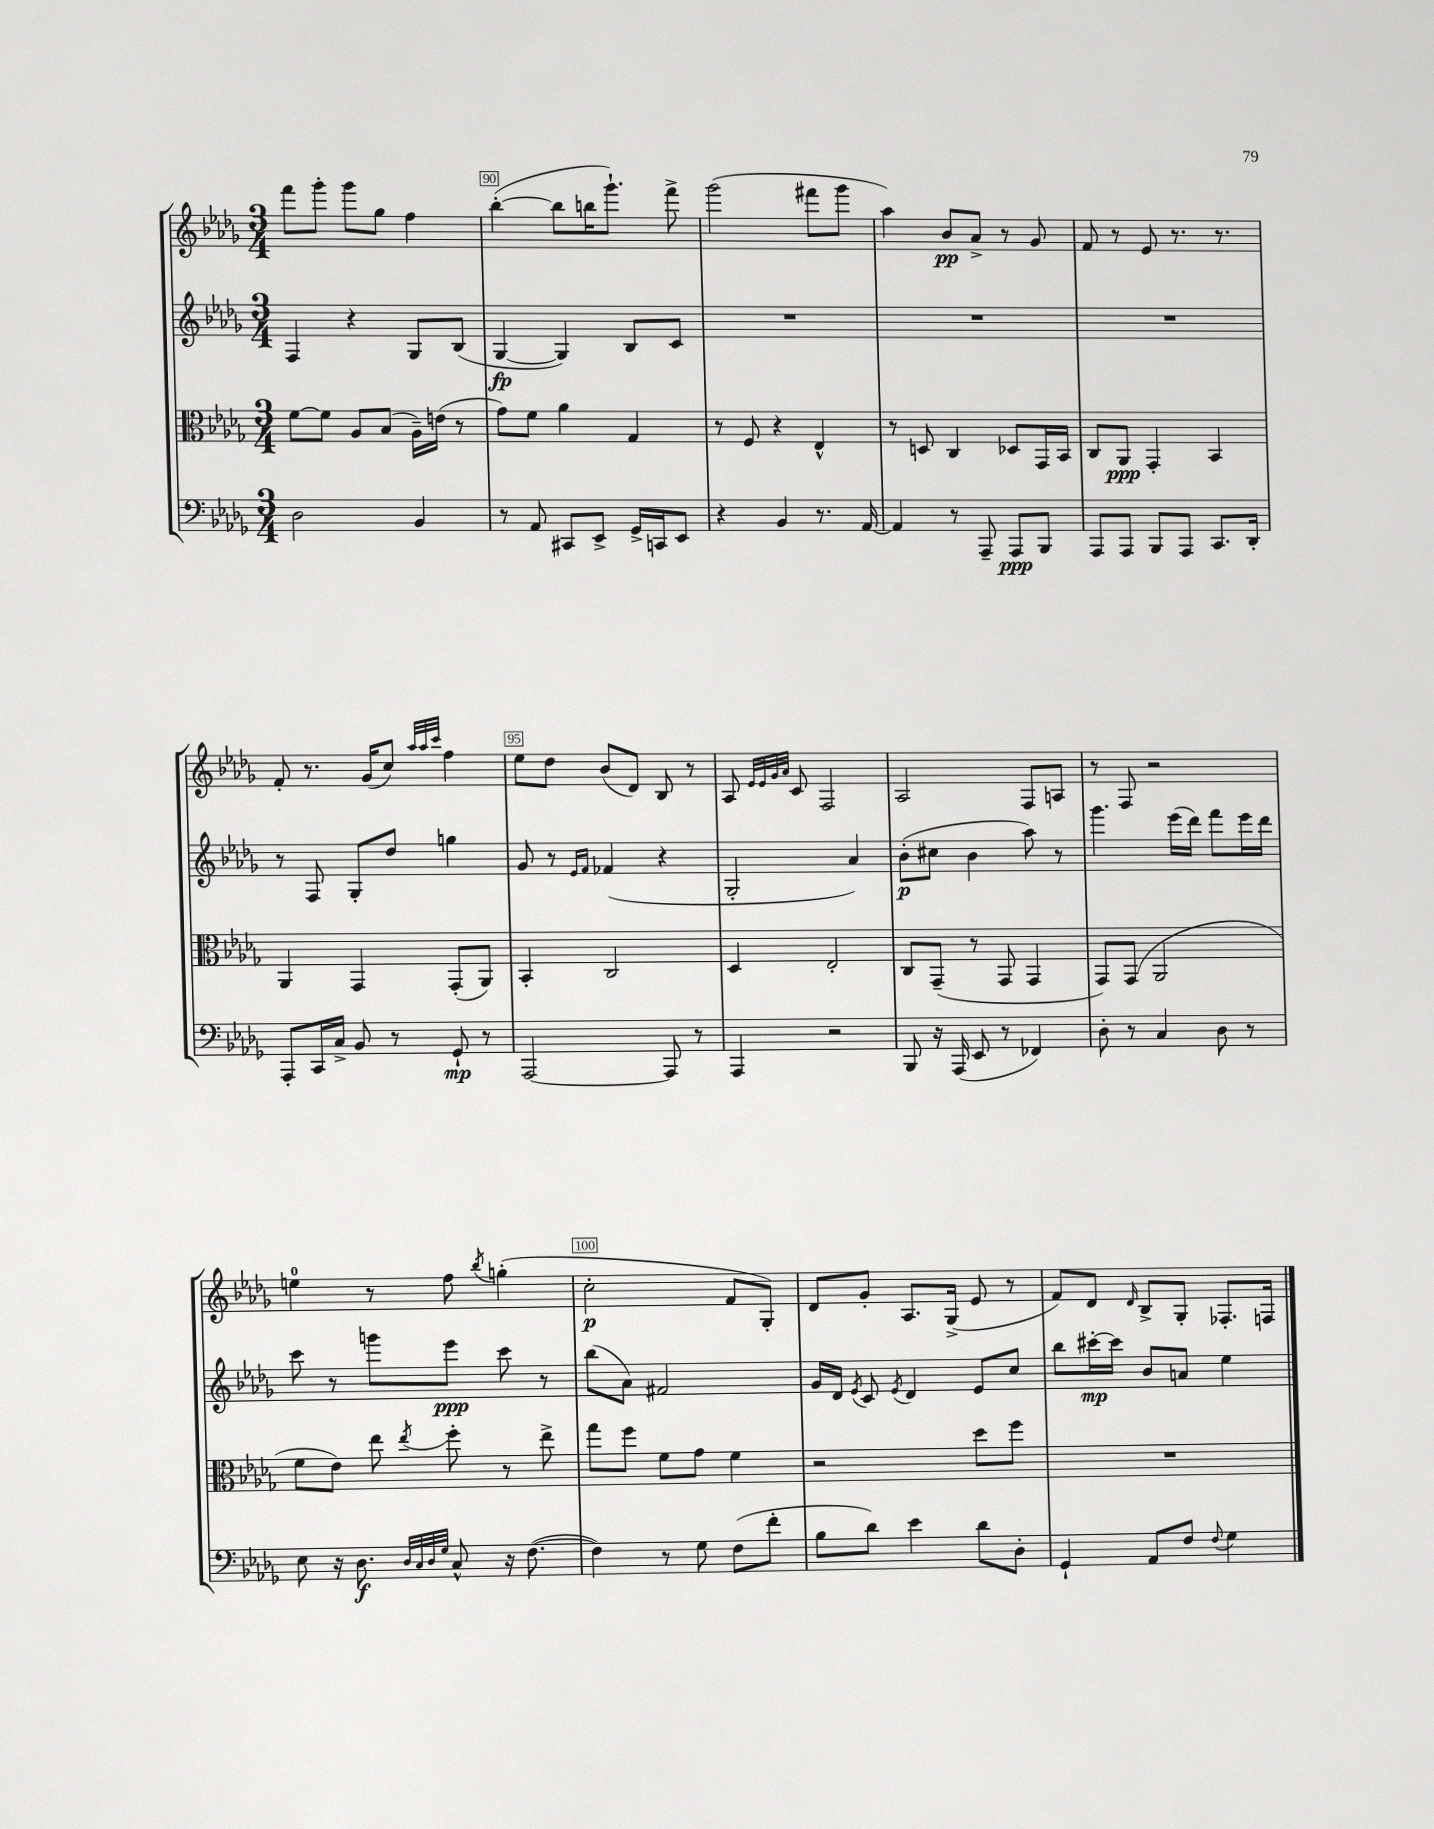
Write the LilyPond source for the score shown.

<<
\new StaffGroup <<
\new Staff = "s0" {
    \clef treble \key des \major \numericTimeSignature \time 3/4
    \autoBeamOff f'''8[ ges'''8]-. ges'''8[ ges''8] f''4 |
    bes''4~-.( bes''8[ b''16 ges'''8.]-!) f'''8-> |
    ges'''2( fis'''8[ ges'''8] |
    aes''4) bes'8[\pp aes'8]-> r8 ges'8 |
    f'8 r8 ees'8 r8. r8. |
    f'8-. r8. ges'16[( c''8]) \grace { aes''32[ aes''32 c'''32] } f''4 |
    ees''8[ des''8] bes'8[( des'8]) bes8 r8 |
    aes8 \grace { ees'32[ ees'32 ges'32 aes'32] } c'8 f2 |
    aes2 f8[ a8] |
    r8 f8 r2 |
    e''4-0 r8 f''8 \acciaccatura { bes''8 } g''4-.( |
    c''2-.\p f'8[ ges8]-.) |
    des'8[ ges'8]-. aes8.[ ges16]->( ees'8 r8 |
    f'8[) des'8] \grace { des'16 } bes8[-> ges8]-. fes8.[-. f16] \bar "|." |
}
\new Staff = "s1" {
    \clef treble \key des \major \numericTimeSignature \time 3/4
    \autoBeamOff f4 r4 ges8[ bes8]( |
    ges4~\fp ges4) bes8[ c'8] |
    R2. |
    R2. |
    R2. |
    r8 f8 ges8[-. des''8] g''4 |
    ges'8 r8 \grace { ees'16[ f'16] } fes'4( r4 |
    ges2-. aes'4) |
    bes'8[-.\p( cis''8] bes'4 aes''8) r8 |
    ges'''4. ees'''16[( des'''16]) f'''8[ ees'''16 des'''16] |
    c'''8 r8 g'''8[ ees'''8]\ppp c'''8 r8 |
    bes''8[( aes'8]) fis'2 |
    ges'16[ des'16] \acciaccatura { ees'8 } c'8 \acciaccatura { ees'8 } des'4 ees'8[ c''8] |
    bes''8[ cis'''16~-.\mp cis'''16] bes'8[ a'8] ees''4 \bar "|." |
}
\new Staff = "s2" {
    \clef alto \key des \major \numericTimeSignature \time 3/4
    \autoBeamOff f'8[~ f'8] aes8[ bes8]( aes16[--) e'16]( r8 |
    ges'8[) f'8] aes'4 ges4 |
    r8 f8 r4 ees4-^ |
    r8 d8 c4 des8[ ges,16 bes,16] |
    c8[ aes,8]\ppp ges,4-. bes,4 |
    aes,4 ges,4 ges,8[-.( aes,8]) |
    bes,4-. c2 |
    des4 ees2-. |
    c8[ ges,8]--( r8 ges,8 ges,4 |
    ges,8[) ges,8]( aes,2 |
    f'8[ ees'8]) ees''8 \acciaccatura { ees''8 } f''8-. r8 ees''8-> |
    ges''8[ f''8] f'8[ ges'8] f'4 |
    r2 des''8[ f''8] |
    R2. \bar "|." |
}
\new Staff = "s3" {
    \clef bass \key des \major \numericTimeSignature \time 3/4
    \autoBeamOff des2 bes,4 |
    r8 aes,8 cis,8[ ees,8]-> ges,16[-> c,16 ees,8] |
    r4 bes,4 r8. aes,16~ |
    aes,4 r8 aes,,8-- aes,,8[\ppp bes,,8] |
    aes,,8[ aes,,8] bes,,8[ aes,,8] c,8.[ des,16]-. |
    aes,,8[-. c,16 c16]-> bes,8 r8 ges,8-!\mp r8 |
    aes,,2~ aes,,8 r8 |
    aes,,4 r2 |
    bes,,8 r16 aes,,16( ees,8 r8 fes,4) |
    des8-. r8 c4 des8 r8 |
    ees8 r16 des8.\f \grace { des32[ c32 des32 ges32] } c8-^ r16 f8.~( |
    f4) r8 ges8 f8[( f'8]-. |
    bes8[ des'8]) ees'4 des'8[ des8]-. |
    ges,4-! aes,8[ f8] \appoggiatura { f8 } ges4 \bar "|." |
}
>>
>>
\layout { \context { \Score currentBarNumber = #89 \override BarNumber.break-visibility = ##(#f #t #t) barNumberVisibility = #(every-nth-bar-number-visible 5) \override BarNumber.stencil = #(make-stencil-boxer 0.1 0.3 ly:text-interface::print) } }
